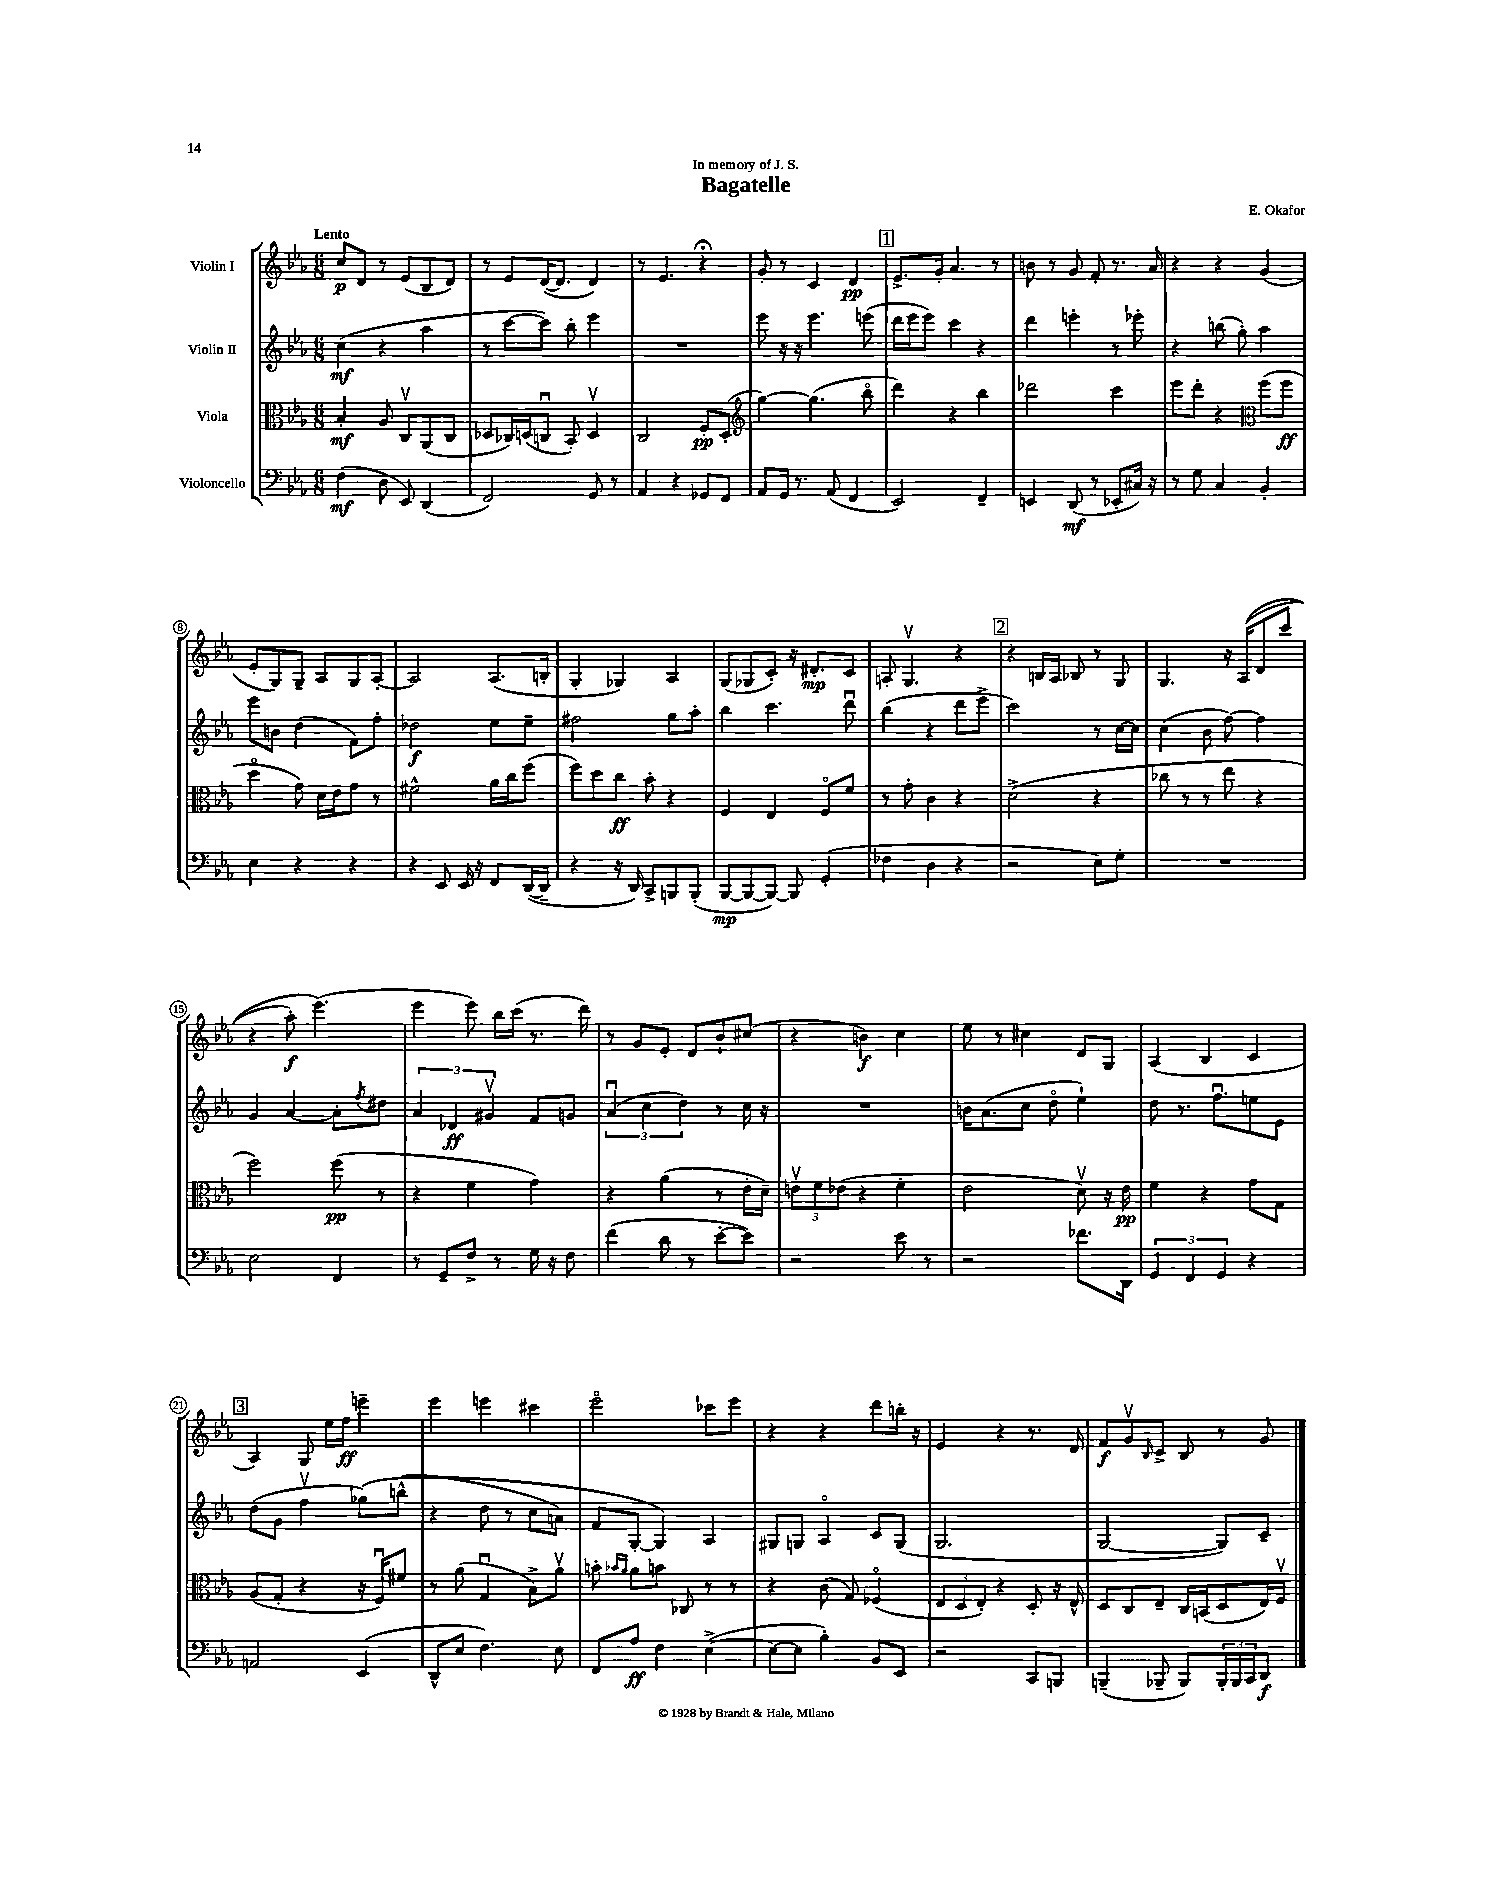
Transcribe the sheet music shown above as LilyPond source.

\header { title = "Bagatelle" composer = "E. Okafor" dedication = "In memory of J. S." }
<<
\new StaffGroup <<
\new Staff = "s0" \with { instrumentName = "Violin I" } {
    \clef treble \key ees \major \numericTimeSignature \time 6/8 \tempo "Lento"
    c''8\p d'8 r8 ees'8( bes8 d'8) |
    r8 ees'8 d'16~( d'8. d'4) |
    r8 ees'4. r4\fermata |
    g'8-. r8 c'4 d'4\pp |
    \mark \markup { \box "1" } ees'8.-> g'16-. aes'4. r8 |
    b'8 r8 g'8 f'8-. r8. aes'16 |
    r4 r4 g'4( |
    ees'8-. g8) g8-- aes8 g8 aes8~-. |
    aes2 aes8.( b16-. |
    g4-. ges4) aes4 |
    g8( ges8 c'8-.) r16 dis'8.-.\mp c'8 |
    a8-. g4.\upbow r4 |
    \mark \markup { \box "2" } r4 b16 aes16 bes8 r8 g8 |
    g4. r16 aes16(\( d'8 c'''8 |
    r4 aes''8-.\f) ees'''4.(\) |
    ees'''4 ees'''8) bes''16 c'''16( r8. d'''16) |
    r8 g'8 ees'8-. d'8 bes'8-! cis''8( |
    r4 b'4\f) c''4 |
    ees''8 r8 cis''4 d'8 g8 |
    aes4( bes4 c'4 |
    \mark \markup { \box "3" } aes4) g8 ees''16 f''16\ff e'''4-- |
    ees'''4 e'''4 cis'''4 |
    ees'''2\flageolet ces'''8 ees'''8 |
    r4 r4 d'''8 b''16-. r16 |
    ees'4 r4 r8. d'16 |
    f'8\f g'8\upbow \grace { bes16 } c'8-> bes8 r8 g'8 \bar "|." |
}
\new Staff = "s1" \with { instrumentName = "Violin II" } {
    \clef treble \key ees \major \numericTimeSignature \time 6/8
    c''4\mf( r4 aes''4 |
    r8 c'''8~ c'''8) bes''8-. ees'''4 |
    R2. |
    ees'''8 r16 r16 ees'''4. e'''8( |
    \mark \markup { \box "1" } d'''16 ees'''16 ees'''8) c'''4 r4 |
    d'''4 e'''4-. r8 ees'''8-. |
    r4 b''8( g''8-.) aes''4 |
    ees'''8 b'8 d''4( f'8) f''8-. |
    des''2\f ees''8 ees''8-- |
    fis''2 g''8 aes''8-. |
    bes''4 c'''4. d'''8\downbow |
    bes''4( r4 d'''8 ees'''8-> |
    \mark \markup { \box "2" } c'''2) r8 c''16~ c''16 |
    c''4( bes'8 f''8~) f''4 |
    g'4 aes'4~ aes'8-. \acciaccatura { f''8 } dis''8 |
    \tuplet 3/2 { aes'4 des'4\ff gis'4\upbow } f'8 g'8 |
    \tuplet 3/2 { aes'4\downbow( c''4 d''4) } r8 c''16 r16 |
    R2. |
    b'16 aes'8.( c''8 d''8\flageolet ees''4-!) |
    d''8 r8. f''8.\downbow e''8 ees'8 |
    \mark \markup { \box "3" } d''8( g'8 f''4\upbow ges''8)\( b''8-^( |
    r4 d''8 r8 c''8 a'8) |
    f'8 g8~-. g4\) aes4 |
    gis8 g8 aes4\flageolet c'8 g8( |
    g2. |
    g2~ g8) c'8-- \bar "|." |
}
\new Staff = "s2" \with { instrumentName = "Viola" } {
    \clef alto \key ees \major \numericTimeSignature \time 6/8
    bes4-.\mf aes8 c8\upbow aes,8( c8 |
    des8 ces16) d16( c8\downbow bes,8-.) d4\upbow |
    c2 f8-.\pp d8-.( |
    \clef treble g''4~) g''4.( bes''8\flageolet |
    \mark \markup { \box "1" } d'''4) r4 bes''4 |
    des'''2 c'''4 |
    ees'''8 d'''8-. r4 \clef alto f''8( f''8\ff |
    d''4\flageolet g'8) d'16 ees'16 g'8 r8 |
    fis'2-^ aes'16 c''16 f''8( |
    f''8) d''8 c''8\ff bes'8-. r4 |
    f4 ees4 f8\flageolet f'8 |
    r8 g'8-. c'4 r4 |
    \mark \markup { \box "2" } d'2->( r4 |
    ces''8 r8 r8 ees''8 r4 |
    f''2) f''8\pp( r8 |
    r4 f'4 g'4) |
    r4 aes'4( r8 ees'16-. d'16--) |
    \tuplet 3/2 { e'8\upbow f'8 ees'8( } r4 f'4-. |
    ees'2 d'8\upbow) r16 ees'16\pp |
    f'4 r4 g'8 g8 |
    \mark \markup { \box "3" } aes8( g8-. r4 r16 f16\downbow) fis'8 |
    r8 aes'8( g4\downbow bes8->) aes'8\upbow |
    b'8-. \grace { bes'16 aes'16 } aes'8 b'8 ces8 r8 r8 |
    r4 c'8( g8) fes4\flageolet( |
    \tuplet 3/2 { ees8 d8 ees8-.) } r4 d8-. r16 ees16-^ |
    d8 c8 ees8-- c16 b,16( d8 ees16) f16\upbow \bar "|." |
}
\new Staff = "s3" \with { instrumentName = "Violoncello" } {
    \clef bass \key ees \major \numericTimeSignature \time 6/8
    f4\mf( d8 ees,8) d,4( |
    f,2) g,8 r8 |
    aes,4 r4 ges,8 f,8 |
    aes,8 g,16 r8. aes,8( f,4 |
    \mark \markup { \box "1" } ees,2) f,4-- |
    e,4 d,8\mf( r8 ees,8-. cis16) r16 |
    r8 g8 c4 bes,4-. |
    ees4 r4 r4 |
    r4 ees,8 ees,16 r16 f,8 d,16~( d,16-- |
    r4 r16 d,16) c,8-> b,,8 b,,8-.( |
    bes,,8~\mp bes,,8~ bes,,8~) bes,,8 g,4-.( |
    fes4 d4 r4 |
    \mark \markup { \box "2" } r2 ees8) g8-. |
    R2. |
    ees2 f,4 |
    r8 g,8-- f8-> r8 g16 r16 f8 |
    f'4( d'8 r8 ees'8~-. ees'8) |
    r2 ees'8 r8 |
    r2 fes'8. d,16 |
    \tuplet 3/2 { g,4 f,4 g,4 } r4 |
    \mark \markup { \box "3" } a,2 ees,4( |
    d,8-^ ees8 f4.) ees8 |
    f,8 aes8\ff f4 ees4~->( |
    ees8~ ees8 bes4-.) bes,8 ees,8 |
    r2 c,8 b,,8 |
    b,,4--( bes,,8-- bes,,8) \tuplet 3/2 { bes,,16-. bes,,16 c,16 } d,8\f \bar "|." |
}
>>
>>
\layout { \context { \Score \override BarNumber.stencil = #(make-stencil-circler 0.1 0.3 ly:text-interface::print) } }
